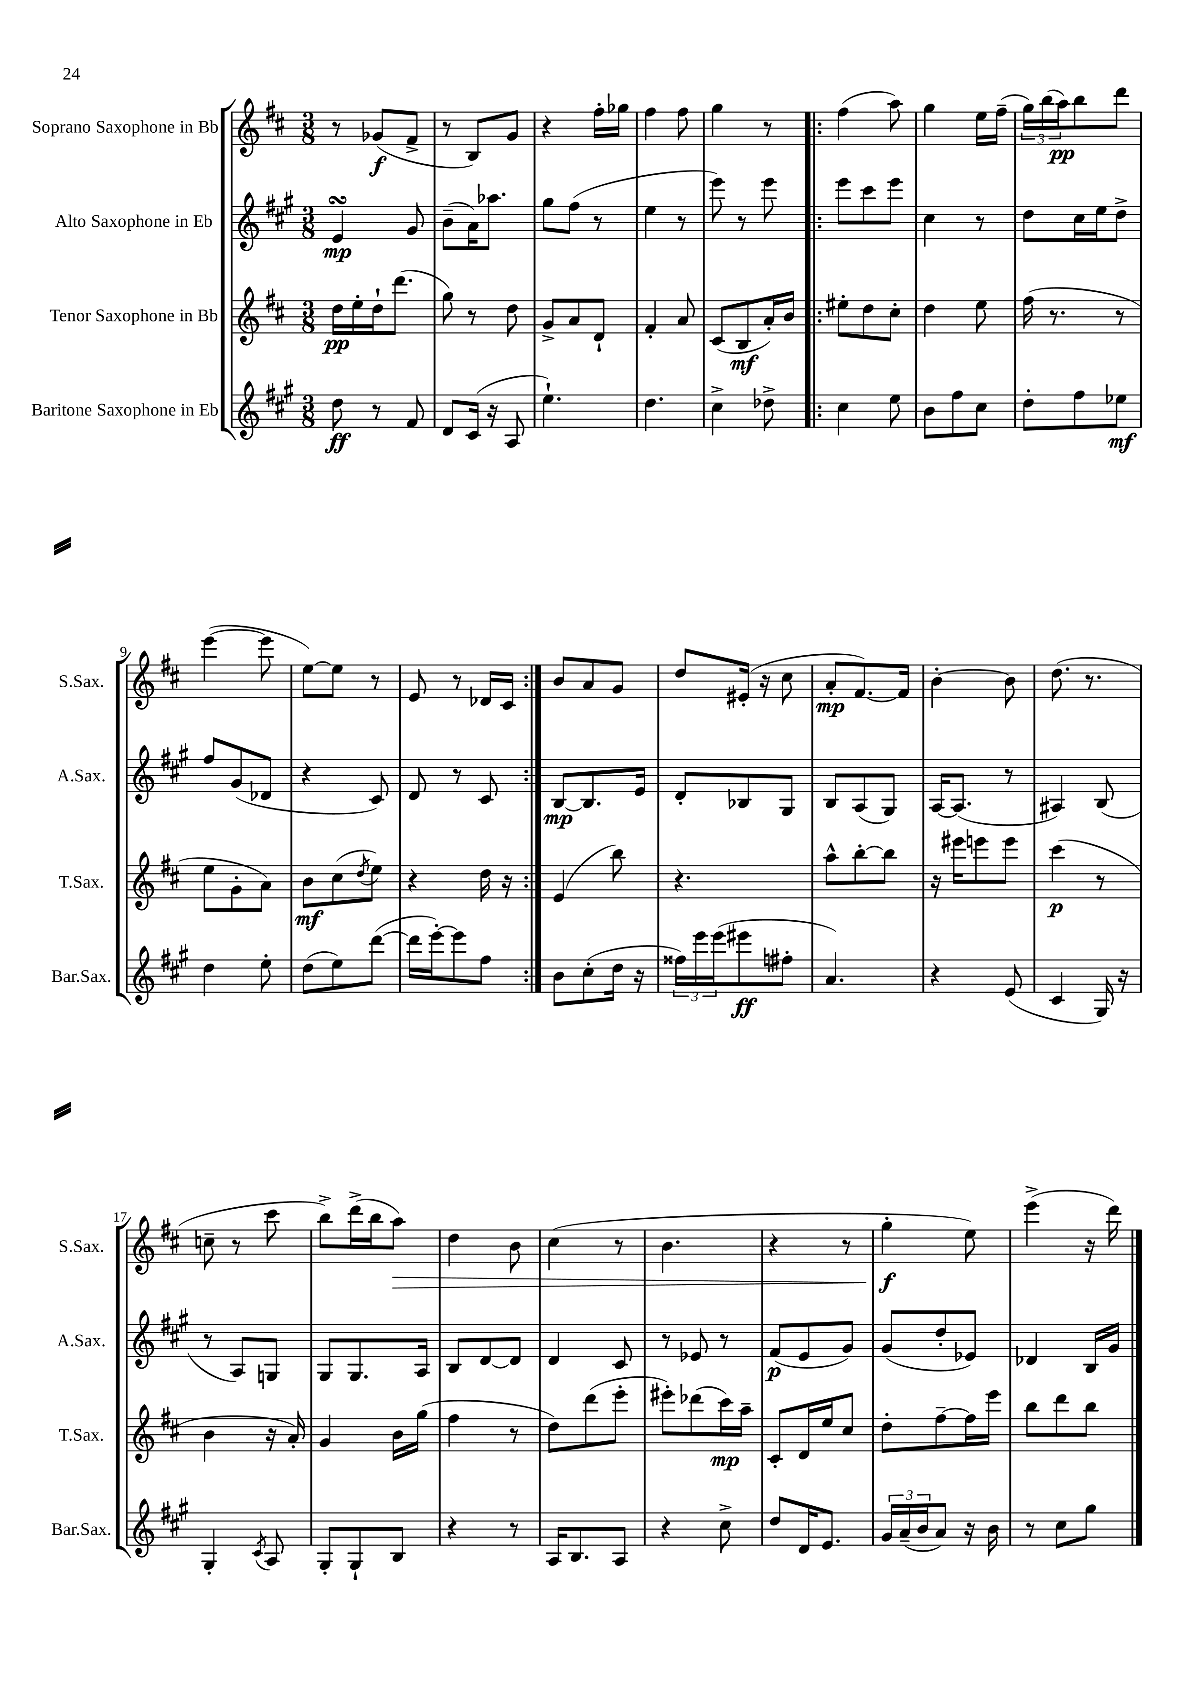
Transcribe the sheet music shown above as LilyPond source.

<<
\new StaffGroup <<
\new Staff = "s0" \with { instrumentName = "Soprano Saxophone in Bb" shortInstrumentName = "S.Sax." } {
    \clef treble \key d \major \numericTimeSignature \time 3/8
    r8 ges'8\f( fis'8-> |
    r8 b8) g'8 |
    r4 fis''16-. ges''16 |
    fis''4 fis''8 |
    g''4 r8 |
    \repeat volta 2 { fis''4( a''8) |
    g''4 e''16 fis''16--( |
    \tuplet 3/2 { g''16) b''16( a''16\pp) } b''8 d'''8 |
    e'''4~( e'''8 |
    e''8~) e''8 r8 |
    e'8 r8 des'16 cis'16 | }
    b'8 a'8 g'8 |
    d''8 eis'16-.( r16 cis''8 |
    a'8-.\mp fis'8.~) fis'16 |
    b'4~-. b'8 |
    d''8.( r8. |
    c''8-- r8 cis'''8 |
    b''8->) d'''16->( b''16 a''8\>) |
    d''4 b'8 |
    cis''4( r8 |
    b'4. |
    r4 r8 |
    g''4-.\f\! e''8) |
    e'''4->( r16 d'''16) \bar "|." |
}
\new Staff = "s1" \with { instrumentName = "Alto Saxophone in Eb" shortInstrumentName = "A.Sax." } {
    \clef treble \key a \major \numericTimeSignature \time 3/8
    e'4\turn\mp gis'8 |
    b'8--( a'16) aes''8. |
    gis''8 fis''8( r8 |
    e''4 r8 |
    e'''8) r8 e'''8 |
    \repeat volta 2 { e'''8 cis'''8 e'''8 |
    cis''4 r8 |
    d''8 cis''16 e''16 d''8-> |
    fis''8 gis'8( des'8 |
    r4 cis'8) |
    d'8 r8 cis'8 | }
    b8~\mp b8. e'16 |
    d'8-. bes8 gis8 |
    b8 a8( gis8) |
    a16~ a8.( r8 |
    ais4) b8( |
    r8 a8) g8 |
    gis8 gis8. a16 |
    b8 d'8~ d'8 |
    d'4 cis'8 |
    r8 ees'8 r8 |
    fis'8\p( e'8 gis'8) |
    gis'8( d''8-. ees'8) |
    des'4 b16 gis'16 \bar "|." |
}
\new Staff = "s2" \with { instrumentName = "Tenor Saxophone in Bb" shortInstrumentName = "T.Sax." } {
    \clef treble \key d \major \numericTimeSignature \time 3/8
    d''16\pp e''16-. d''16-! d'''8.( |
    g''8) r8 d''8 |
    g'8-> a'8 d'8-! |
    fis'4-. a'8 |
    cis'8( b8\mf a'16-.) b'16 |
    \repeat volta 2 { eis''8-. d''8 cis''8-. |
    d''4 e''8 |
    fis''16( r8. r8 |
    e''8 g'8-. a'8) |
    b'8\mf cis''8( \acciaccatura { d''8 } e''8) |
    r4 d''16 r16 | }
    e'4( b''8) |
    r4. |
    a''8-^ b''8~-. b''8 |
    r16 eis'''16 e'''8 e'''8 |
    cis'''4\p( r8 |
    b'4 r16 a'16-.) |
    g'4 b'16 g''16( |
    fis''4 r8 |
    d''8) d'''8( e'''8-. |
    eis'''8-.) des'''8( cis'''16\mp) a''16-- |
    cis'8-. d'16 e''16 cis''8 |
    d''8-. fis''8~-- fis''16 e'''16 |
    b''8 d'''8 b''8 \bar "|." |
}
\new Staff = "s3" \with { instrumentName = "Baritone Saxophone in Eb" shortInstrumentName = "Bar.Sax." } {
    \clef treble \key a \major \numericTimeSignature \time 3/8
    d''8\ff r8 fis'8 |
    d'8 cis'16( r16 a8 |
    e''4.-!) |
    d''4. |
    cis''4-> des''8-> |
    \repeat volta 2 { cis''4 e''8 |
    b'8 fis''8 cis''8 |
    d''8-. fis''8 ees''8\mf |
    d''4 e''8-. |
    d''8( e''8) d'''8~( |
    d'''16 e'''16~-.) e'''8 fis''8 | }
    b'8 cis''8-.( d''16 r16 |
    \tuplet 3/2 { fisis''16) e'''16 e'''16( } eis'''8\ff fis''8-. |
    a'4.) |
    r4 e'8( |
    cis'4 gis16) r16 |
    gis4-. \acciaccatura { cis'8 } a8 |
    gis8-. gis8-! b8 |
    r4 r8 |
    a16 b8. a8 |
    r4 cis''8-> |
    d''8 d'16 e'8. |
    \tuplet 3/2 { gis'16 a'16--( b'16 } a'8) r16 b'16 |
    r8 cis''8 gis''8 \bar "|." |
}
>>
>>
